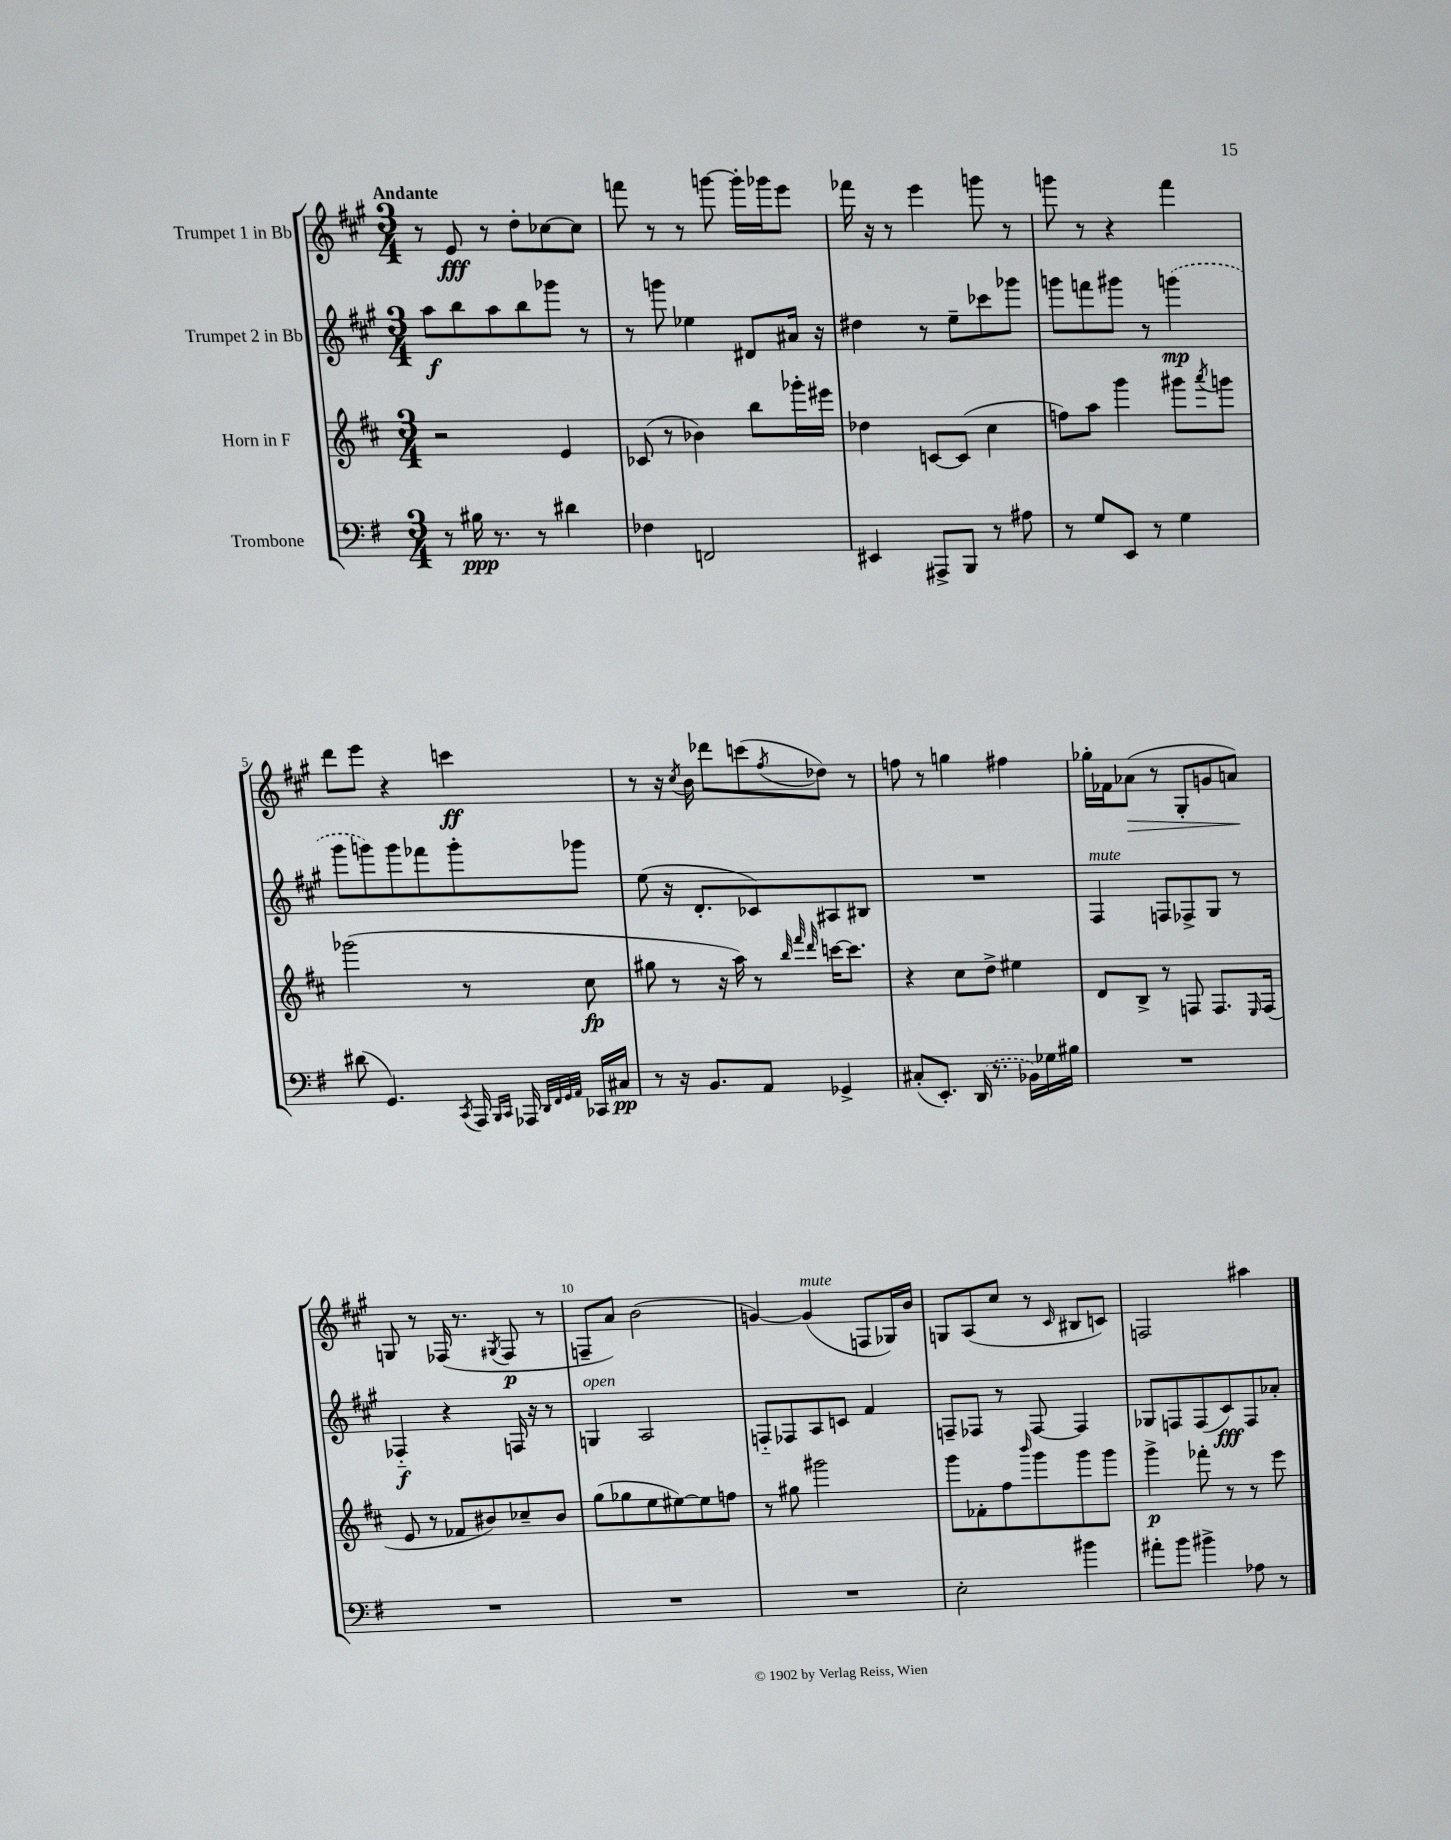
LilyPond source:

<<
\new StaffGroup <<
\new Staff = "s0" \with { instrumentName = "Trumpet 1 in Bb" } {
    \clef treble \key a \major \numericTimeSignature \time 3/4 \tempo "Andante"
    r8 e'8\fff r8 d''8-. ces''8~ ces''8 |
    f'''8 r8 r8 g'''8~ g'''16-. ges'''16 e'''8 |
    fes'''16 r16 r8 e'''4 g'''8 r8 |
    g'''8 r8 r4 fis'''4 |
    d'''8 e'''8 r4 c'''4\ff |
    r8 r16 \acciaccatura { cis''8 } b'16 des'''8 c'''8( \acciaccatura { fis''8 } des''8) r8 |
    f''8 r8 g''4 fis''4 |
    ges''16-. fes'16 aes'8\>( r8 gis8-. g'8 a'8\!) |
    g8 r8 fes16( r8. \acciaccatura { gis8 } fes8\p r8 |
    f8-- a'8) b'2( |
    g'4~) g'4^\markup { \italic "mute" }( f8 ges16) b'16 |
    g8 a8( cis''8 r8 \grace { cis'16 } bis8 c'8) |
    f2 ais''4 \bar "|." |
}
\new Staff = "s1" \with { instrumentName = "Trumpet 2 in Bb" } {
    \clef treble \key a \major \numericTimeSignature \time 3/4
    a''8\f b''8 a''8 b''8 ges'''8 r8 |
    r8 g'''8 ees''4 dis'8 ais'16 r16 |
    dis''4 r8 e''8-- ces'''8 ges'''8 |
    g'''8 f'''8 gis'''8 r8 \once \slurDashed g'''4\mp( |
    gis'''8 g'''8) g'''8 fes'''8 g'''8-. ges'''8 |
    e''8( r16 d'8.-. ces'8) ais8 bis8 |
    R2. |
    fis4^\markup { \italic "mute" } f8 fes8-> gis8 r8 |
    fes4-_\f r4 f16 r16 r8 |
    g4^\markup { \italic "open" } a2 |
    f8-_ fes8 a8 c'8 fis'4 |
    f8-- fes8 r8 fes8~ fes4 |
    ges8 f8 f8( cis'8\fff) f8 aes'8-. \bar "|." |
}
\new Staff = "s2" \with { instrumentName = "Horn in F" } {
    \clef treble \key d \major \numericTimeSignature \time 3/4
    r2 e'4 |
    ces'8( r8 bes'4) b''8 ges'''16-. eis'''16 |
    des''4 c'8~ c'8( cis''4 |
    f''8) a''8 g'''4 gis'''8 \acciaccatura { a'''8 } g'''8 |
    ges'''2( r8 cis''8\fp |
    gis''8 r8 r16 a''16) r8 \grace { b''32 fis'''32 d'''32 } c'''16~ c'''8. |
    r4 cis''8 d''8-> eis''4 |
    d'8 b8-> r8 f8 f8. \grace { e16 } f16( |
    e'8 r8 fes'8 bis'8) ces''8-- bis'8 |
    g''8( ges''8 e''8 eis''8~) eis''8 f''8 |
    r8 gis''8 gis'''2 |
    g'''8 fes'8-. fis''8 \grace { b'''16 } g'''8 g'''8 g'''8 |
    g'''4->\p fes'''8-. r8 r8 e'''8 \bar "|." |
}
\new Staff = "s3" \with { instrumentName = "Trombone" } {
    \clef bass \key g \major \numericTimeSignature \time 3/4
    r8 bis16\ppp r8. r8 dis'4 |
    fes4 f,2 |
    eis,4 ais,,8-> b,,8 r8 ais8 |
    r8 g8 e,8 r8 g4 |
    dis'8( g,4.) \acciaccatura { c,8 } a,,16 \grace { b,,16 c,16 } aes,,16 \grace { d,32 fis,32 g,32 a,32 } ces,16 cis16\pp |
    r8 r16 b,8. a,8 ges,4-> |
    cis8-.( e,8.-.) \once \slurDashed d,16( r8. bes,16) ges16 bis16 |
    R2. |
    R2. |
    R2. |
    R2. |
    e2-. bis'4 |
    ais'8-. b'8 bis'4-> aes8 r8 \bar "|." |
}
>>
>>
\layout { \context { \Score \override BarNumber.break-visibility = ##(#f #t #t) barNumberVisibility = #(every-nth-bar-number-visible 5) } }
